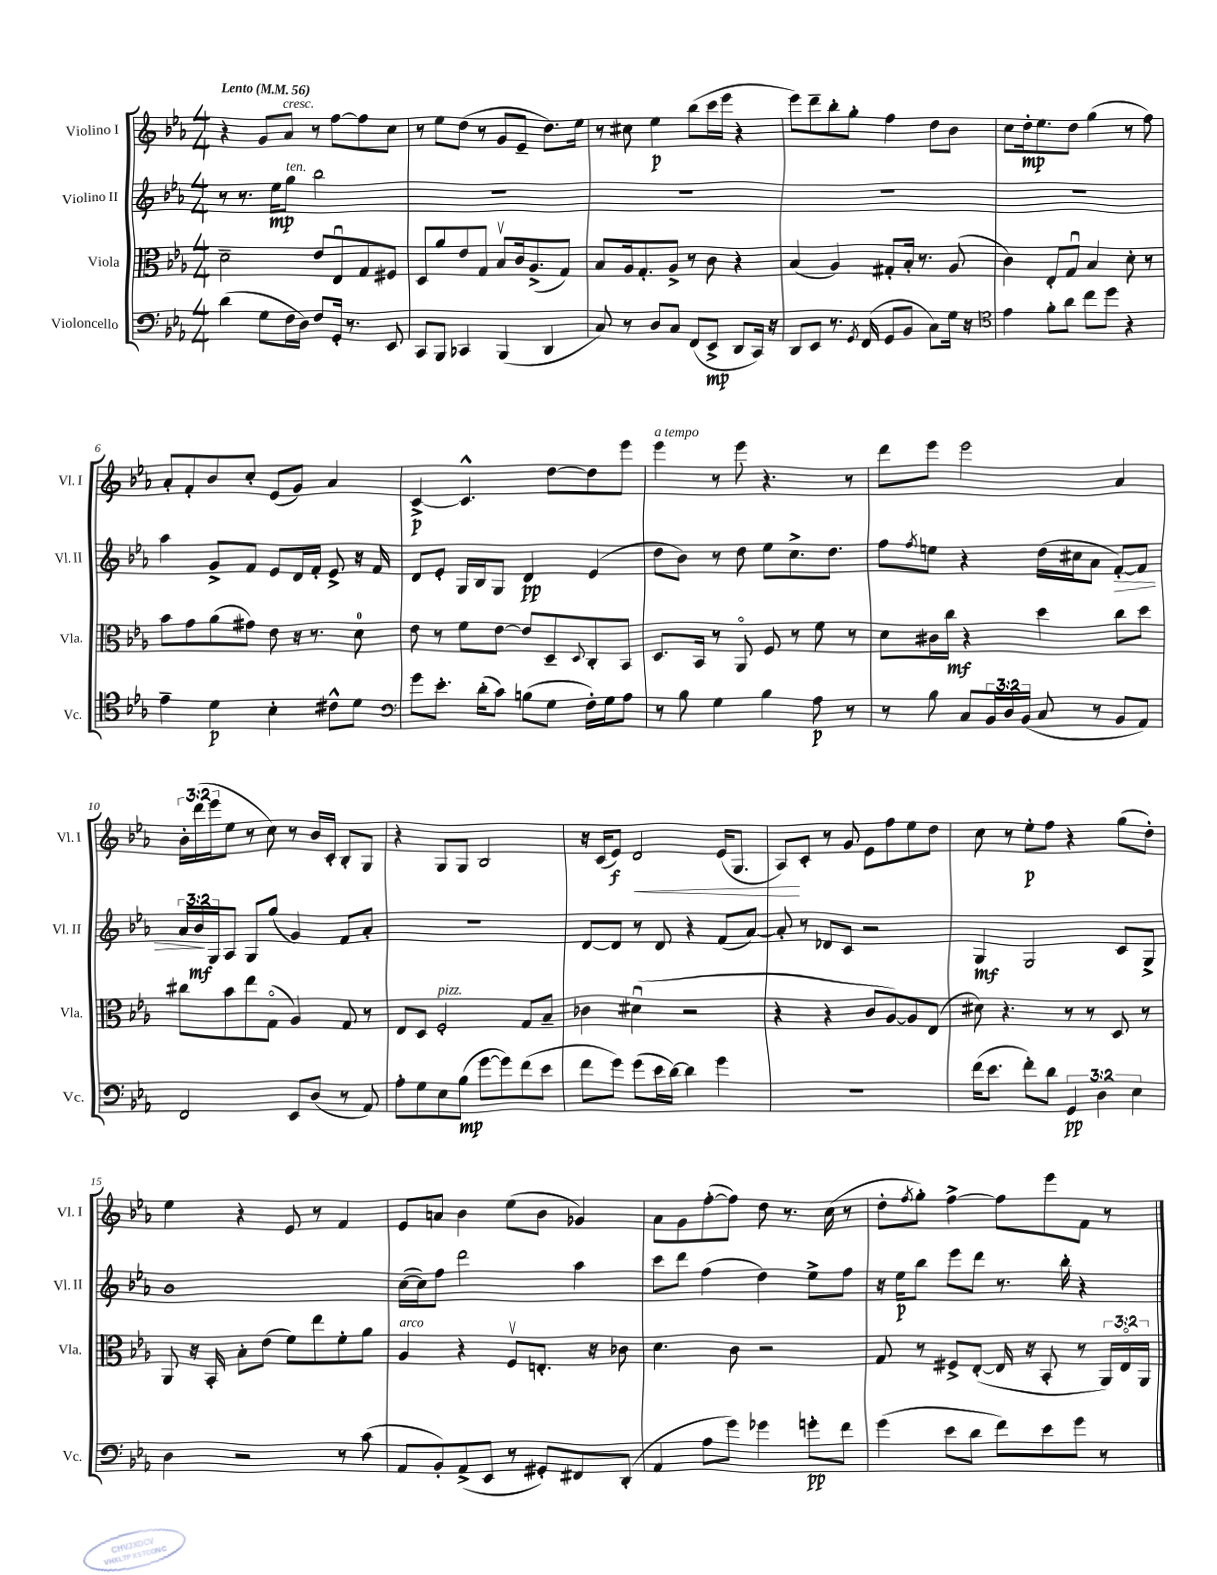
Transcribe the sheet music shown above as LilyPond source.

<<
\new StaffGroup <<
\new Staff = "s0" \with { instrumentName = "Violino I" shortInstrumentName = "Vl. I" } {
    \clef treble \key ees \major \numericTimeSignature \time 4/4 \override Staff.TupletNumber.text = #tuplet-number::calc-fraction-text \tempo "Lento" 4 = 56
    r4 g'8 aes'8^\markup { \italic "cresc." } r8 f''8~ f''8 c''8 |
    r8 ees''8 d''8( r8 g'8 ees'8-- d''8.) ees''16 |
    r8 cis''8 ees''4\p bes''8( c'''16 ees'''16 r4 |
    ees'''8) d'''8-- bes''8-. g''8-. f''4 d''8 bes'8 |
    c''8 d''16-.\mp ees''8. d''8 g''4( r8 f''8) |
    aes'8-. f'8-. bes'8 c''8-. ees'8( g'8) aes'4 |
    c'4~->\p c'4.-^ d''8~ d''8 ees'''8 |
    ees'''4^\markup { \italic "a tempo" } r8 ees'''8 r4. r8 |
    d'''8 ees'''8 ees'''2 aes'4 |
    \tuplet 3/2 { bes'16-. d'''16( ees'''16 } ees''8 r8 c''8) r8 bes'16 c'16-. bes8-. g8 |
    r4 g8 g8 bes2 |
    r16 c'16( ees'8\f) d'2\< ees'16( g8. |
    aes8\!) c'8-. r8 g'8 ees'8 f''8 ees''8 d''8 |
    c''8 r8 ees''8-.\p f''8 r4 g''8( d''8-.) |
    ees''4 r4 ees'8 r8 f'4 |
    ees'8 a'8 bes'4 ees''8( bes'8 ges'4) |
    aes'8 g'8 f''8~-.( f''8) d''8 r8. c''16( r8 |
    d''8-. \acciaccatura { f''8 } g''8-.) f''4~-> f''8 ees'''8 f'8 r8 \bar "|." |
}
\new Staff = "s1" \with { instrumentName = "Violino II" shortInstrumentName = "Vl. II" } {
    \clef treble \key ees \major \numericTimeSignature \time 4/4 \override Staff.TupletNumber.text = #tuplet-number::calc-fraction-text
    r8 r8. ees''16\mp g''8^\markup { \italic "ten." } bes''2 |
    R1 |
    R1 |
    R1 |
    R1 |
    aes''4 g'8-> f'8 ees'8 d'16 f'16-. ees'8-> r16 f'16 |
    d'8 ees'8-. g16 bes16 g8 d'4\pp ees'4( |
    d''8 bes'8) r8 d''8 ees''8 c''8.-> d''8. |
    f''8 \acciaccatura { f''8 } e''8 r4 d''16( cis''16 aes'8 f'8~-.\>) f'8 |
    \tuplet 3/2 { aes'16 bes'16\mf\! g16 } aes8 g8 g''8( g'4) f'8 aes'8-. |
    r1 |
    d'8~ d'8 r8 d'8 r4 f'8( aes'8~) |
    aes'8-. r8 des'8 c'8 r2 |
    g4\mf g2 c'8 g8-> |
    bes'1 |
    c''16~( c''16) f''8 d'''2 aes''4 |
    c'''8 d'''8 f''4( d''4) ees''8-> f''8 |
    r16 ees''16\p bes''8 ees'''8 d'''8 r8. bes''16-. r4 \bar "|." |
}
\new Staff = "s2" \with { instrumentName = "Viola" shortInstrumentName = "Vla." } {
    \clef alto \key ees \major \numericTimeSignature \time 4/4 \override Staff.TupletNumber.text = #tuplet-number::calc-fraction-text
    d'2-- ees'8 ees8\downbow g8 fis8 |
    d8 aes'8 ees'8 g8 bes8\upbow c'16 aes8.->( g8) |
    bes8 aes16 g8.-. aes8-> r8 c'8 r4 |
    bes4( aes4) gis8-. bes16-. r8. aes8( |
    c'4) ees8-. g8\downbow bes4 d'8-. r8 |
    bes'8 g'8 aes'8( gis'8) ees'8 r16 r8. d'8-0 |
    ees'8 r8 f'8 ees'8~ ees'8 d8-- \appoggiatura { d8 } c8-. bes,8 |
    d8. bes,16 r8 aes,8\flageolet f8 r8 f'8 r8 |
    d'8 cis'16 c''16\mf r4 d''4 c''8 d''8 |
    cis''8 bes'8 ees''8 g8\flageolet( aes4) g8 r8 |
    ees8 d8 f2-.^\markup { \italic "pizz." } g8 bes8-- |
    ces'4 dis'4\downbow( r2 |
    r4 r4 c'8 aes8~) aes8 ees8( |
    dis'8) r4. r8 r8 d8 r8 |
    aes,8 r16 bes,16-. bes8-. ees'8( f'8) ees''8 f'8-. aes'8 |
    aes4^\markup { \italic "arco" } r4 f8\upbow e8.-. r16 ces'8 |
    d'4. c'8 r2 |
    g8 r8 fis8-> ees8~-.( ees16 r16 bes,8-. r8 \tuplet 3/2 { aes,16) ees16\flageolet aes,16 } \bar "|." |
}
\new Staff = "s3" \with { instrumentName = "Violoncello" shortInstrumentName = "Vc." } {
    \clef bass \key ees \major \numericTimeSignature \time 4/4 \override Staff.TupletNumber.text = #tuplet-number::calc-fraction-text
    d'4( g8 f16 d16) f8 g,16-. r8. ees,8 |
    c,8 bes,,8 ces,4 bes,,4( d,4 |
    c8) r8 d8 c8 f,8( ees,8->\mp d,8 c,16) r16 |
    d,8 ees,8 r8. \acciaccatura { g,8 } f,16( g,8 bes,8 c8) g16 r16 |
    \clef tenor ees'4 f'8-. aes'8 c''8 d''8 r4 |
    ees'4-- d'4\p bes4-. cis'8-^ d'8 |
    \clef bass g'8 ees'8.-. d'16-.( c'8) b8( g8 f16-.) g16 aes8 |
    r8 bes8 g4 bes4 aes8\p r8 |
    r8 bes8 c8 \tuplet 3/2 { bes,16 d16 bes,16( } c8 r8 bes,8 aes,8) |
    f,2 ees,8 d8( r8 aes,8) |
    aes8-. g8 ees8 bes8\mp( g'8~ g'8) f'8( ees'8 |
    f'8 g'8) g'8( ees'16 d'16~) d'4 g'4 |
    R1 |
    f'16( ees'8. f'8-.) d'8 \tuplet 3/2 { g,4\pp d4 ees4 } |
    d4 r2 r8 c'8( |
    aes,8 bes,8-.) aes,8->( ees,8 r8 gis,8-.) fis,8 d,8-.( |
    aes,4 aes8 g'8) ges'4 g'8-.\pp f'8 |
    g'4( ees'8 d'8 f'8) ees'8 g'8 r8 \bar "|." |
}
>>
>>
